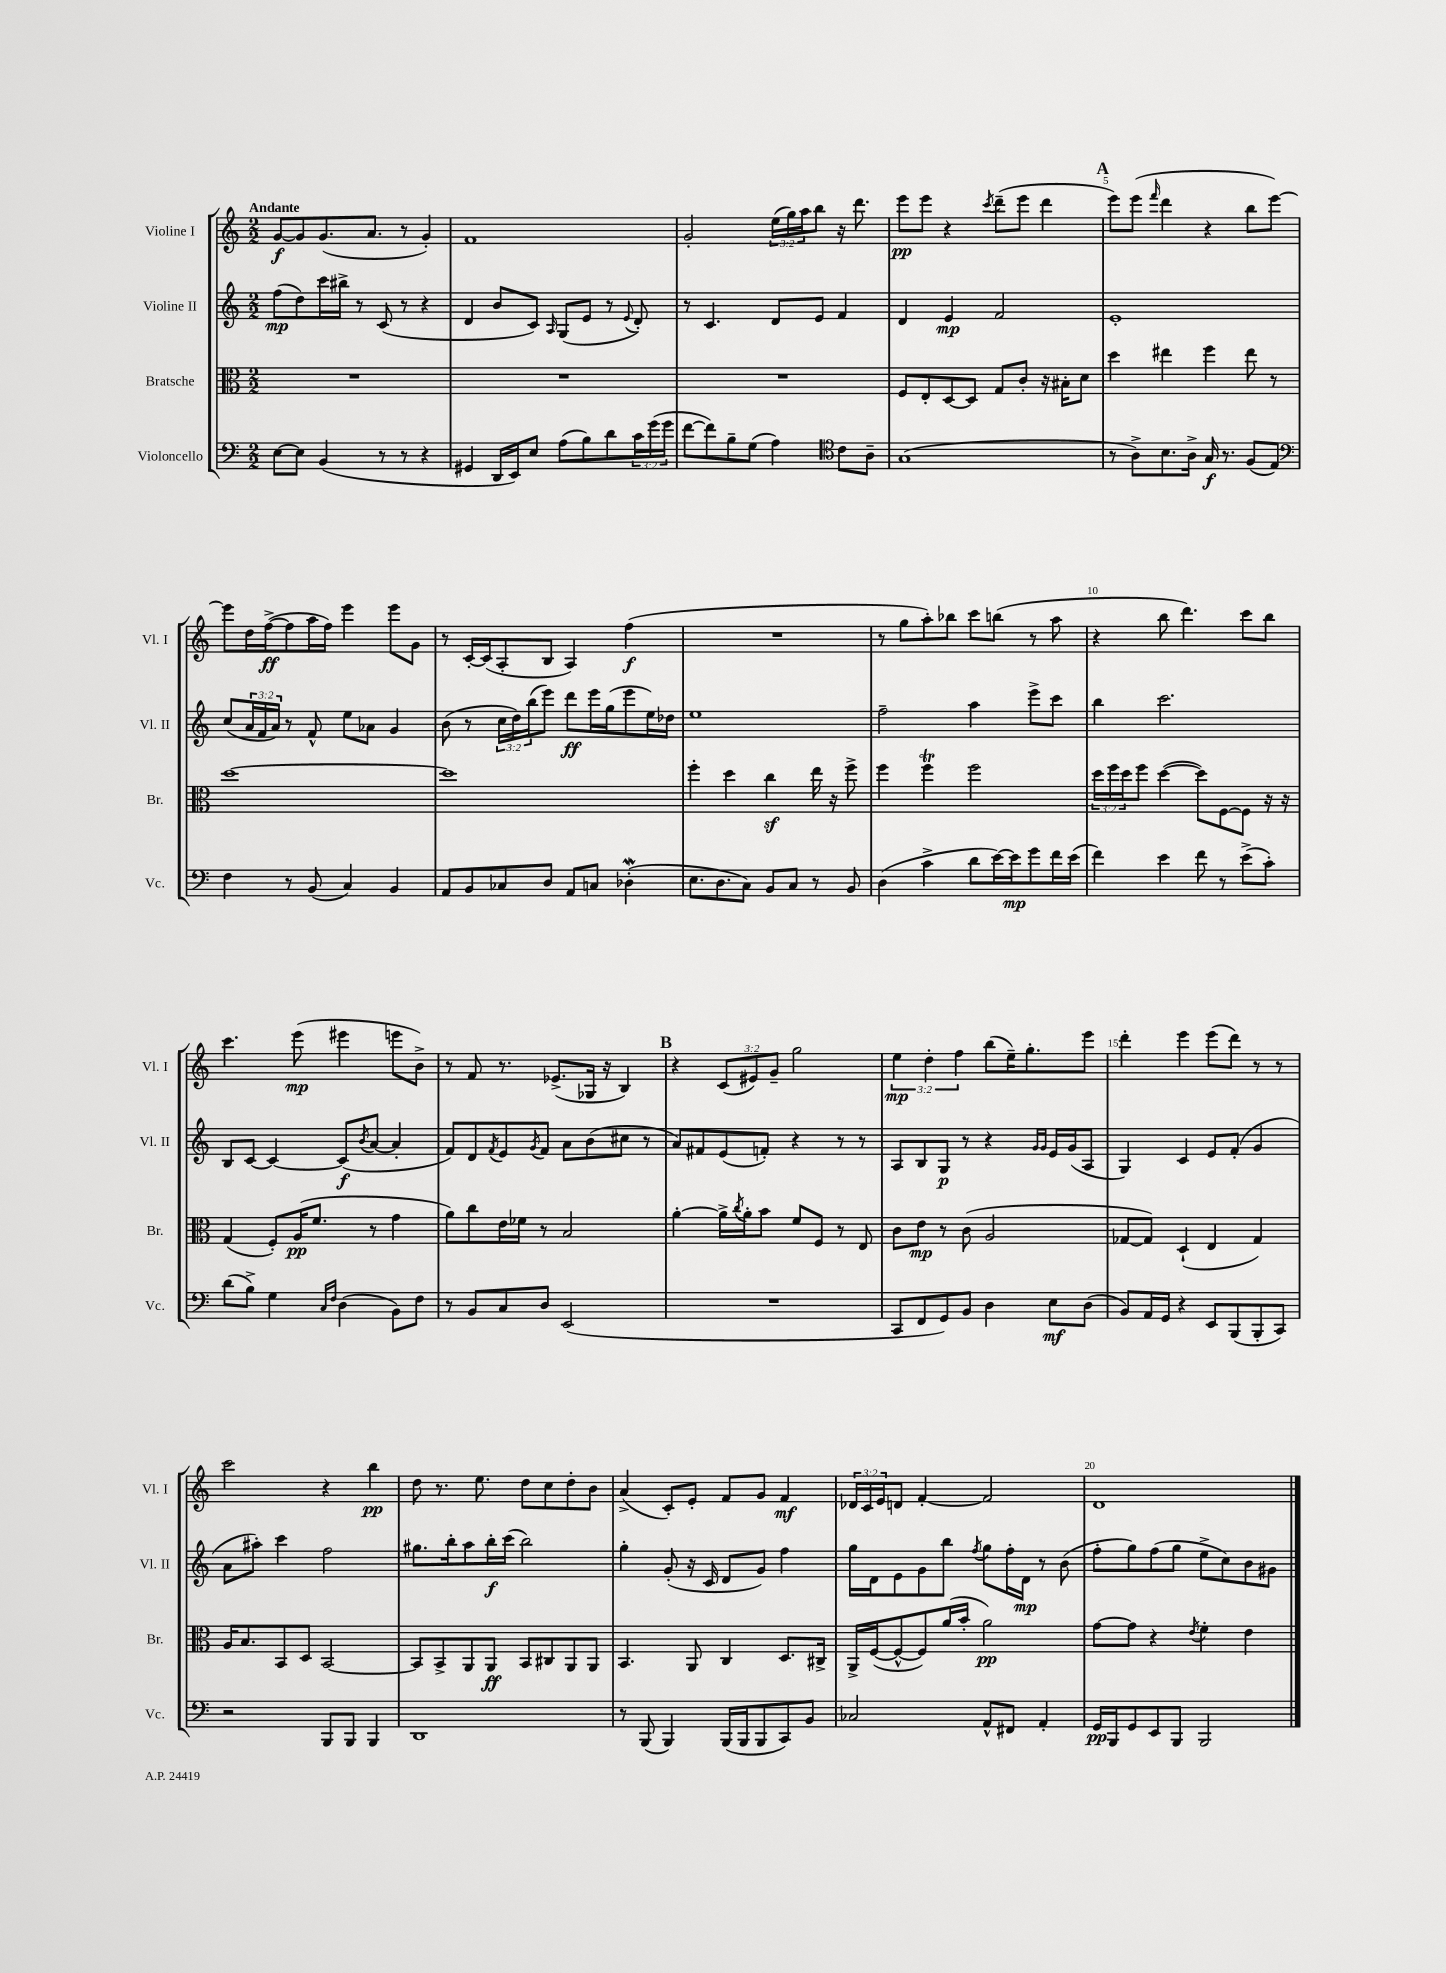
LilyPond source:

<<
\new StaffGroup <<
\new Staff = "s0" \with { instrumentName = "Violine I" shortInstrumentName = "Vl. I" } {
    \clef treble \key c \major \numericTimeSignature \time 2/2 \override Staff.TupletNumber.text = #tuplet-number::calc-fraction-text \tempo "Andante"
    g'8~\f g'8 g'8.( a'8. r8 g'4-.) |
    f'1 |
    g'2-. \tuplet 3/2 { e''16( g''16) a''16 } b''8 r16 d'''8. |
    e'''8\pp e'''8 r4 \acciaccatura { c'''8 } d'''8--( e'''8 d'''4 |
    \mark \markup { \bold "A" } e'''8) e'''8( \grace { f'''16 } d'''4 r4 b''8 e'''8~) |
    e'''8 d''16 f''16~->\ff( f''8 a''16 f''16) e'''4 e'''8 g'8 |
    r8 c'16~-. c'16( a8-. b8 a4) f''4\f( |
    R1 |
    r8 g''8 a''8-.) bes''8 c'''8 b''8( r8 a''8 |
    r4 b''8 d'''4.) c'''8 b''8 |
    c'''4. e'''8\mp( eis'''4 e'''8 b'8->) |
    r8 f'8 r8. ees'8.->( ges16 r16 b4) |
    \mark \markup { \bold "B" } r4 \tuplet 3/2 { c'8( eis'8) g'8-- } g''2 |
    \tuplet 3/2 { e''4\mp d''4-. f''4 } b''8( e''16--) g''8.-. e'''8 |
    d'''4-. e'''4 e'''8( d'''8) r8 r8 |
    c'''2 r4 b''4\pp |
    d''8 r8. e''8. d''8 c''8 d''8-. b'8 |
    a'4->( c'8-.) e'8-. f'8 g'8 f'4\mf |
    \tuplet 3/2 { des'16 c'16 e'16 } d'8 f'4~-. f'2 |
    d'1 \bar "|." |
}
\new Staff = "s1" \with { instrumentName = "Violine II" shortInstrumentName = "Vl. II" } {
    \clef treble \key c \major \numericTimeSignature \time 2/2 \override Staff.TupletNumber.text = #tuplet-number::calc-fraction-text
    f''8\mp( d''8) c'''16 bis''16-> r8 c'8( r8 r4 |
    d'4 b'8 c'8) \grace { a16 } g8( e'8 r8 \appoggiatura { e'8 } d'8-.) |
    r8 c'4. d'8 e'8 f'4 |
    d'4 e'4\mp f'2 |
    \mark \markup { \bold "A" } e'1-. |
    c''8( \tuplet 3/2 { a'16 f'16 a'16) } r8 f'8-^ e''8 aes'8 g'4 |
    b'8( r8 \tuplet 3/2 { c''16 d''16) b''16( } e'''8) d'''8\ff e'''16 g''16( e'''8 e''16) des''16 |
    e''1 |
    f''2-- a''4 e'''8-> c'''8 |
    b''4 c'''2. |
    b8 c'8~ c'4~ c'8\f( \acciaccatura { b'8 } a'8~ a'4-. |
    f'8) d'8 \acciaccatura { f'8 } e'8 \acciaccatura { g'8 } f'8 a'8 b'8( cis''8 r8 |
    \mark \markup { \bold "B" } a'8) fis'8 e'8( f'8-.) r4 r8 r8 |
    a8 b8 g8\p r8 r4 \grace { g'16 g'16 } e'16 g'16( a8 |
    g4) c'4 e'8 f'8-.( g'4 |
    a'8 ais''8-.) c'''4 f''2 |
    gis''8. b''16-. a''8 b''16-.\f c'''16( b''2) |
    g''4-. g'8-.( r16 c'16 d'8 g'8) f''4 |
    g''16 d'16 e'8 g'8 b''8 \acciaccatura { f''8 } g''8 f''16-. d'16\mp r8 b'8( |
    f''8-. g''8) f''8( g''8 e''8-> c''8) b'8 gis'8 \bar "|." |
}
\new Staff = "s2" \with { instrumentName = "Bratsche" shortInstrumentName = "Br." } {
    \clef alto \key c \major \numericTimeSignature \time 2/2 \override Staff.TupletNumber.text = #tuplet-number::calc-fraction-text
    R1 |
    R1 |
    R1 |
    f8 e8-. d8~ d8 g8 c'8-. r16 bis16-. d'8 |
    \mark \markup { \bold "A" } d''4 eis''4 f''4 eis''8 r8 |
    d''1~ |
    d''1 |
    f''4-. d''4 c''4\sf e''16 r16 f''8-> |
    f''4 f''4\trill f''2 |
    \tuplet 3/2 { d''16 f''16 d''16 } f''8 d''4~( d''8) f8~ f8 r16 r16 |
    g4( f8-.) a16\pp( f'8. r8 g'4 |
    a'8) c''8 e'16 fes'16 r8 b2 |
    \mark \markup { \bold "B" } a'4~-. a'16-> \acciaccatura { c''8 } a'16-. b'8 f'8 f8 r8 e8 |
    c'8 e'8\mp r8 c'8( a2 |
    ges8~ ges8) d4-!( e4 ges4) |
    a16 b8. b,8 d8 b,2~ |
    b,8 b,8-> a,8 a,8\ff b,8 cis8 a,8 a,8 |
    b,4. a,8 c4 d8. cis16-> |
    a,16-> f16~( f8~-^ f8) a'16( b'16-. a'2\pp) |
    g'8~ g'8 r4 \acciaccatura { e'8 } f'4-. e'4 \bar "|." |
}
\new Staff = "s3" \with { instrumentName = "Violoncello" shortInstrumentName = "Vc." } {
    \clef bass \key c \major \numericTimeSignature \time 2/2 \override Staff.TupletNumber.text = #tuplet-number::calc-fraction-text
    e8~ e8 b,4( r8 r8 r4 |
    gis,4 d,16 e,16) e8 a8( b8) d'8 \tuplet 3/2 { c'16 g'16( g'16 } |
    f'8~ f'8) b8-- g8( a4) \clef tenor c'8 a8-- |
    g1( |
    \mark \markup { \bold "A" } r8 a8->) b8. a16-> g16\f r8. f8( e8) |
    \clef bass f4 r8 b,8( c4) b,4 |
    a,8 b,8 ces8 d8 a,8 c8 des4-.\mordent( |
    e8. d8. c8) b,8 c8 r8 b,8 |
    d4( c'4-> d'8 e'16~) e'16\mp g'8 f'16 e'16( |
    f'4) e'4 f'8 r8 e'8->( c'8-.) |
    d'8( b8->) g4 \grace { c16 f16 } d4( b,8) f8 |
    r8 b,8 c8 d8 e,2( |
    \mark \markup { \bold "B" } R1 |
    c,8 f,8 g,8) b,8 d4 e8\mf d8( |
    b,8) a,16 g,16 r4 e,8 b,,8( b,,8-. c,8) |
    r2 b,,8 b,,8 b,,4 |
    d,1 |
    r8 b,,8( b,,4) b,,16( b,,16 b,,8 c,8) b,8 |
    ces2 a,8-^ fis,8 a,4-. |
    g,16\pp b,,16 g,8 e,8 b,,8 b,,2 \bar "|." |
}
>>
>>
\layout { \context { \Score \override BarNumber.break-visibility = ##(#f #t #t) barNumberVisibility = #(every-nth-bar-number-visible 5) } }
